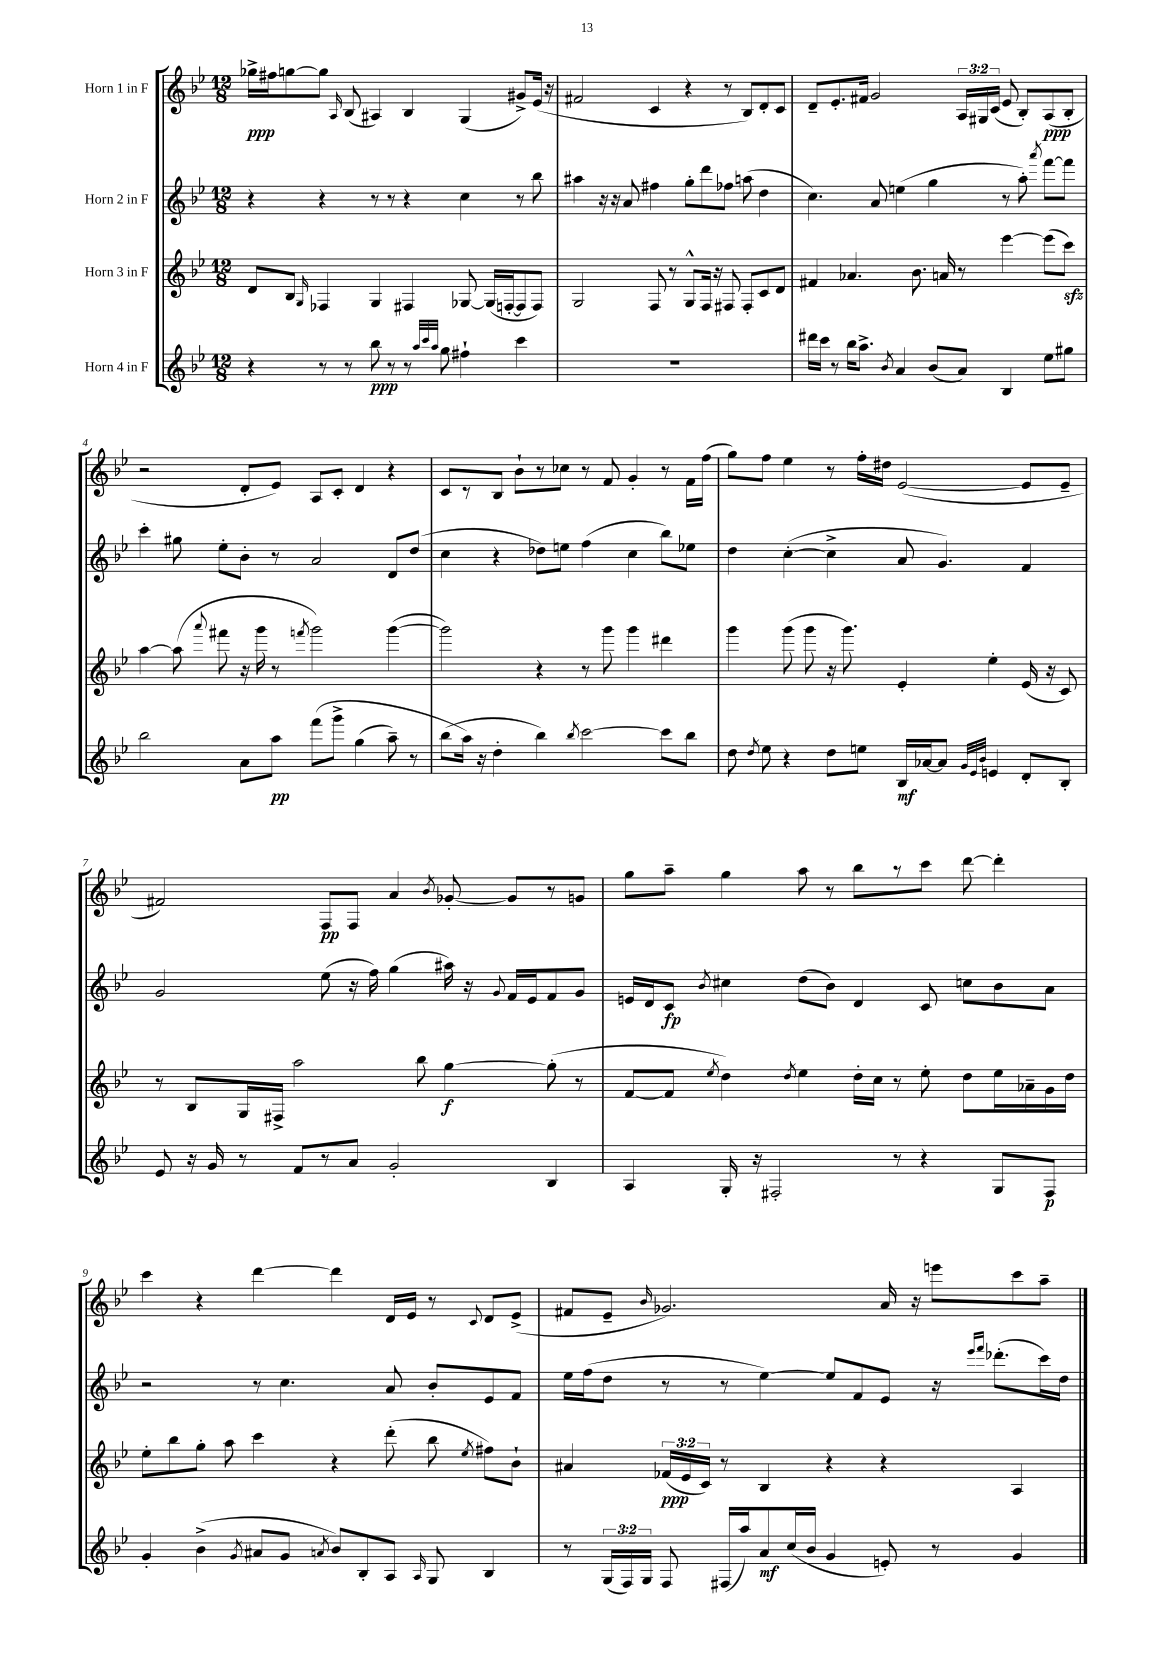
<<
\new StaffGroup <<
\new Staff = "s0" \with { instrumentName = "Horn 1 in F" } {
    \clef treble \key bes \major \numericTimeSignature \time 12/8 \override Staff.TupletNumber.text = #tuplet-number::calc-fraction-text
    \autoBeamOff ges''16[->\ppp fis''16 g''8~ g''8] \grace { a16 } bes8( ais4) bes4 g4( gis'8[->) ees'16]( r16 |
    fis'2 c'4 r4 r8 bes8[) d'8-. c'8] |
    d'8[-- ees'8.-. fis'16] g'2 \tuplet 3/2 { a16[ gis16 c'16]( } ees'8 bes8[-.) a8\ppp( bes8]-. |
    r2 d'8[-. ees'8]) a8[ c'8]-. d'4 r4 |
    c'8[ r8 bes8] bes'8[-! r8 ces''8] r8 f'8 g'4-. r8 f'16[ f''16]( |
    g''8[) f''8] ees''4 r8 f''16[-. dis''16] ees'2~( ees'8[ ees'8]-- |
    fis'2) f8[\pp f8] a'4 \acciaccatura { bes'8 } ges'8~-. ges'8[ r8 g'8] |
    g''8[ a''8]-- g''4 a''8 r8 bes''8[ r8 c'''8] d'''8~ d'''4-. |
    c'''4 r4 d'''4~ d'''4 d'16[ ees'16] r8 \appoggiatura { c'8 } d'8[ ees'8]->( |
    fis'8[ ees'8]-- \grace { bes'16 } ges'2.) a'16 r16 e'''8[ c'''8 a''8]-- \bar "|." |
}
\new Staff = "s1" \with { instrumentName = "Horn 2 in F" } {
    \clef treble \key bes \major \numericTimeSignature \time 12/8
    \autoBeamOff r4 r4 r8 r8 r4 c''4 r8 bes''8 |
    ais''4 r16 r16 a'8 fis''4 g''8[-. d'''8 fes''8] a''8( d''4 |
    c''4.) a'8 e''4( g''4 r8 a''8-.) \acciaccatura { a'''8 } f'''8[~ f'''8] |
    c'''4-. gis''8 ees''8[-. bes'8]-. r8 a'2 d'8[ d''8]( |
    c''4 r4 des''8[) e''8] f''4( c''4 bes''8[) ees''8] |
    d''4 c''4~-.( c''4-> a'8 g'4.) f'4 |
    g'2 ees''8( r16 f''16) g''4( ais''16) r16 \appoggiatura { g'8 } f'16[ ees'16 f'8 g'8] |
    e'16[ d'16 c'8]\fp \acciaccatura { bes'8 } cis''4 d''8[( bes'8]) d'4 c'8 c''8[ bes'8 a'8] |
    r2 r8 c''4. a'8 bes'8[-. ees'8 f'8] |
    ees''16[ f''16( d''8] r8 r8 ees''4~) ees''8[ f'8 ees'8] r16 \grace { ees'''16[ f'''16] } des'''8.[-.( c'''16) d''16] \bar "|." |
}
\new Staff = "s2" \with { instrumentName = "Horn 3 in F" } {
    \clef treble \key bes \major \numericTimeSignature \time 12/8 \override Staff.TupletNumber.text = #tuplet-number::calc-fraction-text
    \autoBeamOff d'8[ bes8] \grace { g16 } fes4 g4 fis4 ges8~ ges16[( f16~-. f8 f8]) |
    g2 f8 r8 g8[-^ f16] r16 fis8 fis8[-. c'8 d'8] |
    fis'4 aes'4. bes'8. a'16 r8 ees'''4~ ees'''8[( c'''8]\sfz) |
    a''4~ a''8( \appoggiatura { a'''8 } fis'''8 r16 g'''16 r8 \acciaccatura { f'''8 } g'''2) g'''4~( |
    g'''2) r4 r8 g'''8 g'''4 dis'''4 |
    g'''4 g'''8( g'''8 r16 g'''8.) ees'4-. ees''4-. ees'16( r16 c'8) |
    r8 bes8[ g16 fis16]-> a''2 bes''8 g''4~\f g''8-.( r8 |
    f'8[~ f'8] \acciaccatura { ees''8 } d''4) \acciaccatura { d''8 } ees''4 d''16[-. c''16] r8 ees''8-. d''8[ ees''16 aes'16-- g'16 d''16] |
    ees''8[-. bes''8 g''8]-. a''8 c'''4 r4 d'''8-.( bes''8 \acciaccatura { ees''8 } fis''8[) bes'8]-! |
    ais'4 \tuplet 3/2 { fes'16[\ppp( ees'16 c'16]) } r8 bes4 r4 r4 a4 \bar "|." |
}
\new Staff = "s3" \with { instrumentName = "Horn 4 in F" } {
    \clef treble \key bes \major \numericTimeSignature \time 12/8 \override Staff.TupletNumber.text = #tuplet-number::calc-fraction-text
    \autoBeamOff r4 r8 r8 bes''8\ppp r8 r8 \grace { a''32[ c'''32 a''32] } g''8 fis''4-! c'''4 |
    R1. |
    dis'''16[ c'''16] r8 bes''16[ a''8.]-> \acciaccatura { bes'8 } a'4 bes'8[( a'8]) bes4 ees''8[ gis''8] |
    bes''2 a'8[ a''8]\pp f'''8[\( g'''8]-> g''4( a''8--) r8 |
    bes''8[( a''16]\) r16 d''4-. bes''4) \acciaccatura { bes''8 } c'''2~ c'''8[ bes''8] |
    d''8 \acciaccatura { d''8 } ees''8 r4 d''8[ e''8] bes16[\mf aes'16~ aes'8] \grace { g'32[ ees'32 bes'32] } e'4 d'8[-. bes8]-. |
    ees'8 r16 g'16 r8 f'8[ r8 a'8] g'2-. bes4 |
    a4 g16-. r16 fis2-. r8 r4 g8[ fis8]\p |
    g'4-. bes'4->( \acciaccatura { g'8 } ais'8[ g'8] \acciaccatura { a'8 } bes'8[) bes8-. a8] \grace { a16 } g8 bes4 |
    r8 \tuplet 3/2 { g16[( f16) g16] } f8 fis16[( a''16) a'8\mf c''16( bes'16] g'4 e'8-.) r8 g'4 \bar "|." |
}
>>
>>
